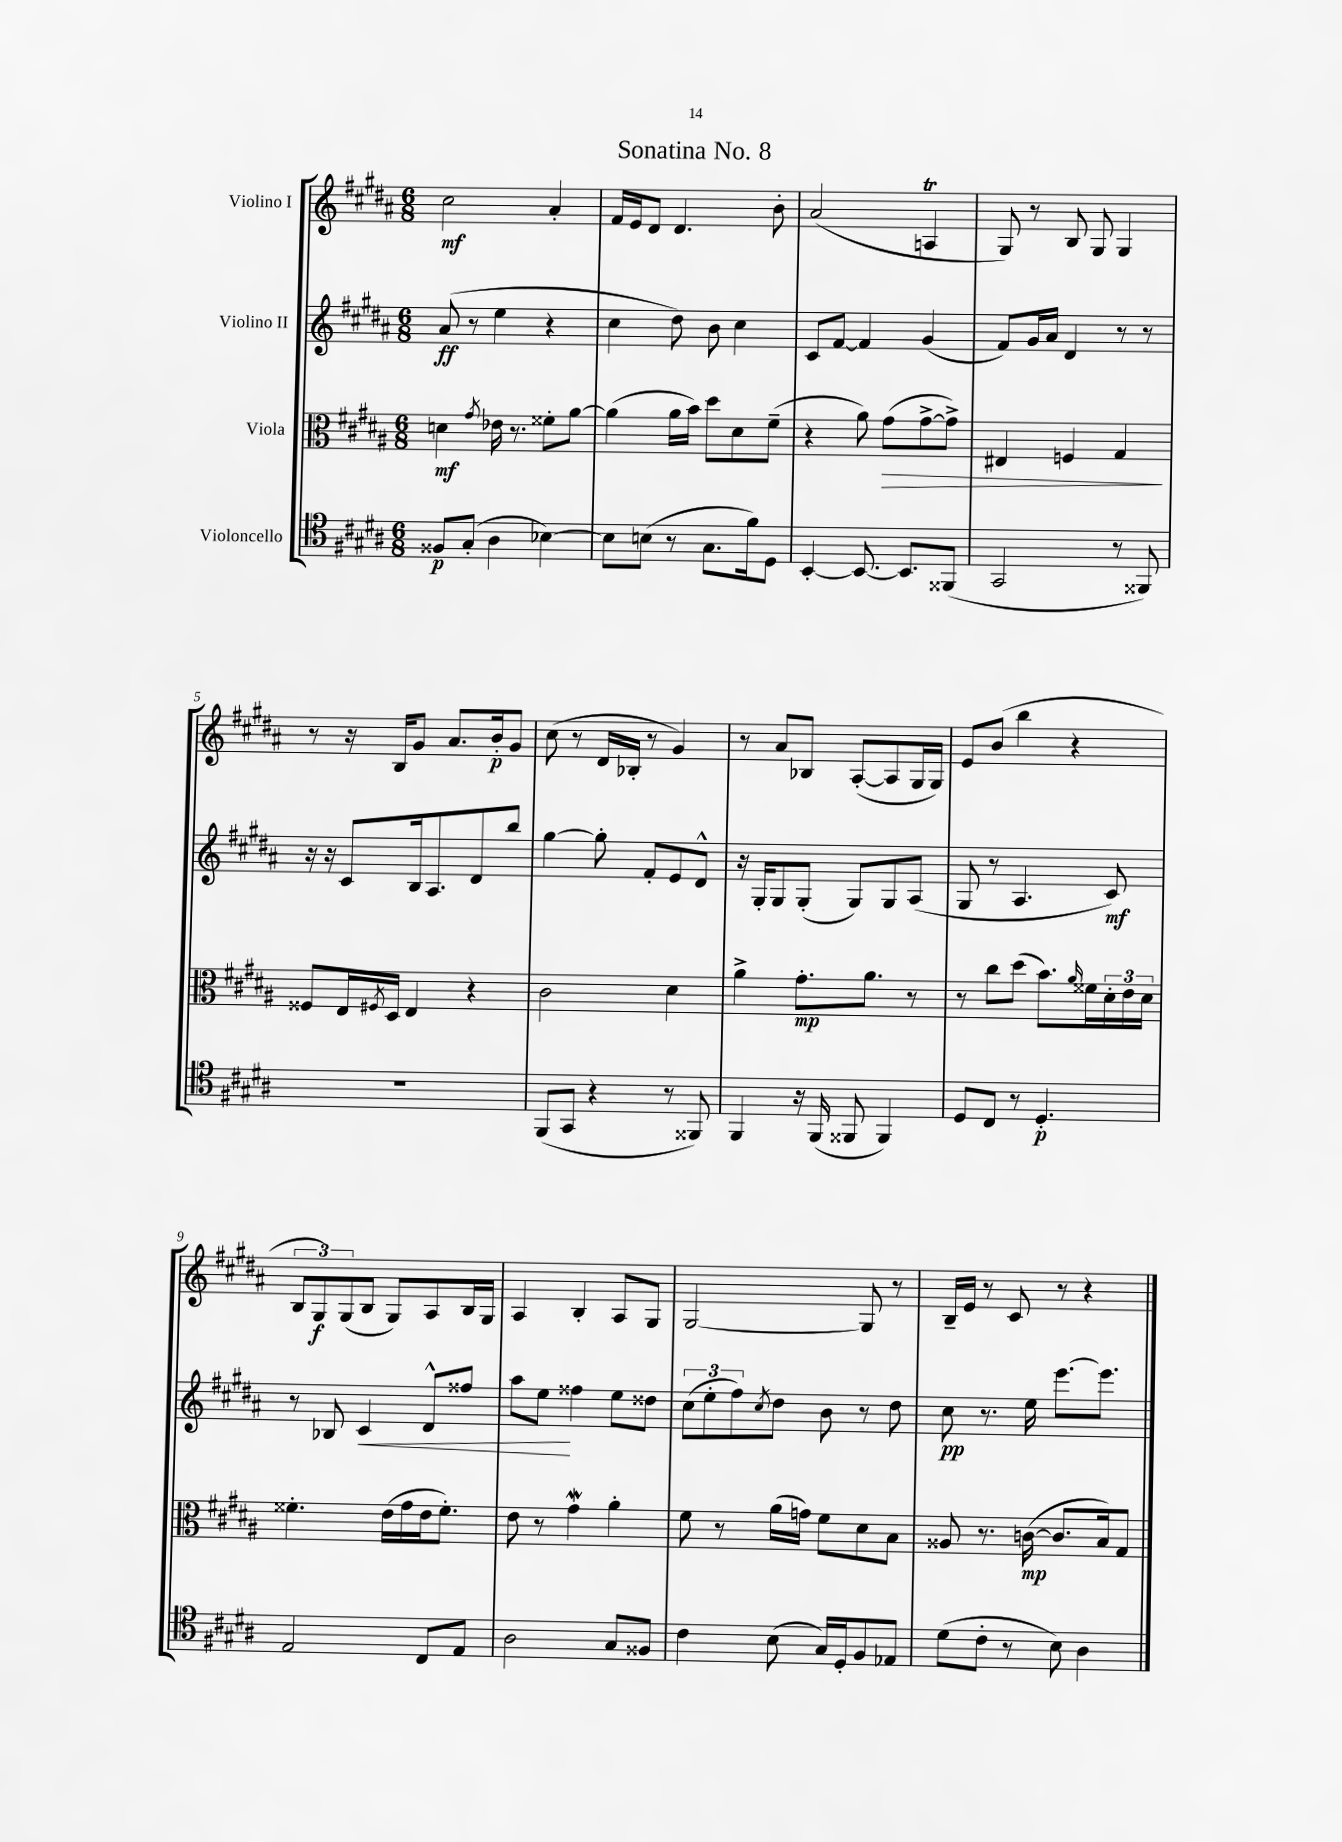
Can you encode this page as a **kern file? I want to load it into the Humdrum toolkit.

**kern	**dynam	**kern	**dynam	**kern	**dynam	**kern	**dynam
*part4	*part4	*part3	*part3	*part2	*part2	*part1	*part1
*staff4	*staff4	*staff3	*staff3	*staff2	*staff2	*staff1	*staff1
*I"Violoncello	*	*I"Viola	*	*I"Violino II	*	*I"Violino I	*
*clefC4	*	*clefC3	*	*clefG2	*	*clefG2	*
*k[f#c#g#d#a#]	*	*k[f#c#g#d#a#]	*	*k[f#c#g#d#a#]	*	*k[f#c#g#d#a#]	*
*M6/8	*	*M6/8	*	*M6/8	*	*M6/8	*
=1	=1	=1	=1	=1	=1	=1	=1
8F##X/L	p	4dn\	mf	(8a#/	ff	2cc#\	mf
(8G#'/J	.	.	.	8r	.	.	.
.	.	8qg#/	.	.	.	.	.
4A#\	.	16e-X\	.	4ee\	.	.	.
.	.	8.r	.	.	.	.	.
[4B-X\)	.	8f##X'\L	.	4r	.	4a#'/	.
.	.	[8a#\J	.	.	.	.	.
=2	=2	=2	=2	=2	=2	=2	=2
8B-\L]	.	(4a#\]	.	4cc#\	.	16f#/LL	.
.	.	.	.	.	.	16e/J	.
(8Bn\J	.	.	.	.	.	8d#/J	.
8r	.	16a#\LL	.	8dd#\)	.	4.d#/	.
.	.	16b\JJ)	.	.	.	.	.
8.G#\L	.	8dd#\L	.	8b\	.	.	.
.	.	8d#\	.	4cc#\	.	.	.
16f#\k)	.	.	.	.	.	.	.
8D#\J	.	(8f#~\J	.	.	.	8b'\	.
=3	=3	=3	=3	=3	=3	=3	=3
[4BB'/	.	4r	.	8c#/L	.	(2a#/	.
.	.	.	.	[8f#/J	.	.	.
8.BB/_	.	8a#\)	.	4f#/]	.	.	.
!	!	!	!LO:HP:b	!	!	!	!
.	.	(8g#\L	>	.	.	.	.
8.BB/L]	.	.	.	.	.	.	.
.	.	[8g#^\	.	(4g#/	.	4AnT/	.
(8FF##X/J	.	8g#^\J])	.	.	.	.	.
=4	=4	=4	=4	=4	=4	=4	=4
2GG#/	.	4E#X/	.	8f#/L)	.	8G#/)	.
.	.	.	.	16g#/L	.	8r	.
.	.	.	.	16a#/JJ	.	.	.
.	.	4Fn/	.	4d#/	.	8B/	.
.	.	.	.	.	.	8G#/	.
8r	.	4G#/	.	8r	.	4G#/	.
8FF##X/)	.	.	.	8r	.	.	.
.	.	.	]	.	.	.	.
!!LO:LB:g=z
=5	=5	=5	=5	=5	=5	=5	=5
2.r	.	8F##X/L	.	16r	.	8r	.
.	.	.	.	16r	.	.	.
.	.	16E/L	.	8c#/L	.	16r	.
.	.	8qF#X/	.	.	.	.	.
.	.	16D#/JJ	.	.	.	16B/KL	.
.	.	4E/	.	16B/k	.	8g#/J	.
.	.	.	.	8.A#/	.	.	.
.	.	.	.	.	.	8.a#/L	.
.	.	4r	.	8d#/	.	.	.
.	.	.	.	.	.	16b'/k	p
.	.	.	.	8bb/J	.	8g#/J	.
=6	=6	=6	=6	=6	=6	=6	=6
(8FF#/L	.	2c#\	.	[4gg#\	.	(8cc#\	.
8GG#/J	.	.	.	.	.	8r	.
4r	.	.	.	8gg#'\]	.	16d#/LL	.
.	.	.	.	.	.	16B-X'/JJ	.
.	.	.	.	8f#'/L	.	8r	.
8r	.	4d#\	.	8e/	.	4g#/)	.
8FF##X/)	.	.	.	8d#^^/J	.	.	.
=7	=7	=7	=7	=7	=7	=7	=7
4FF#/	.	4a#^\	.	16r	.	8r	.
.	.	.	.	16G#'/KL	.	.	.
.	.	.	.	8G#/	.	8a#/L	.
16r	.	8.g#'\L	mp	(8G#'/J	.	8B-X/J	.
(16FF#/	.	.	.	.	.	.	.
8FF##X/	.	.	.	8G#/L)	.	([8A#'/L	.
.	.	8.a#\J	.	.	.	.	.
4FF##/)	.	.	.	8G#/	.	8A#/]	.
.	.	8r	.	(8A#/J	.	16G#/L	.
.	.	.	.	.	.	16G#/JJ)	.
=8	=8	=8	=8	=8	=8	=8	=8
8D#/L	.	8r	.	8G#/	.	8e/L	.
8C#/J	.	8cc#\L	.	8r	.	(8b/J	.
8r	.	(8dd#\J	.	4.A#/	.	4bb\	.
4.D#'/	p	8.b\L)	.	.	.	.	.
.	.	.	.	.	.	4r	.
.	.	16qqa#/	.	.	.	.	.
.	.	16f##X\L	.	.	.	.	.
.	.	24d#'\	.	8c#/)	mf	.	.
.	.	24e\	.	.	.	.	.
.	.	24d#\JJ	.	.	.	.	.
!!LO:LB:g=z
=9	=9	=9	=9	=9	=9	=9	=9
2E/	.	4.f##X'\	.	8r	.	12B/L	.
.	.	.	.	.	.	12G#/)	f
.	.	.	.	8B-X/	.	.	.
.	.	.	.	.	.	(12G#/	.
!	!	!	!	!	!LO:HP:b	!	!
.	.	.	.	4c#/	<	8B/J	.
.	.	(16e\LL	.	.	.	8G#/L)	.
.	.	16g#\	.	.	.	.	.
8C#/L	.	16e\J	.	8d#^^/L	.	8A#/	.
.	.	8.f##'\J)	.	.	.	.	.
8E/J	.	.	.	8ff##X/J	.	16B/L	.
.	.	.	.	.	.	16G#/JJ	.
=10	=10	=10	=10	=10	=10	=10	=10
2A#\	.	8e\	.	8aa#\L	.	4A#/	.
.	.	8r	.	8ee\J	.	.	.
.	.	4g#W\	.	4ff##X\	[	4B'/	.
8G#/L	.	4a#'\	.	8ee\L	.	8A#/L	.
8F##X/J	.	.	.	8dd##X\J	.	8G#/J	.
=11	=11	=11	=11	=11	=11	=11	=11
4c#\	.	8f#\	.	(12cc#\L	.	[2G#/	.
.	.	.	.	12ee'\	.	.	.
.	.	8r	.	.	.	.	.
.	.	.	.	12ff#\)	.	.	.
.	.	.	.	8qcc#/	.	.	.
(8B\	.	(16a#\LL	.	8dd#\J	.	.	.
.	.	16gn\JJ)	.	.	.	.	.
16G#/LL)	.	8f#\L	.	8b\	.	.	.
16D#'/J	.	.	.	.	.	.	.
8F#/	.	8d#\	.	8r	.	8G#/]	.
8E-X/J	.	8B\J	.	8dd#\	.	8r	.
=12	=12	=12	=12	=12	=12	=12	=12
(8d#\L	.	8A##X/	.	8cc#\	pp	16B~/LL	.
.	.	.	.	.	.	16e/JJ	.
8c#'\J	.	8.r	.	8.r	.	8r	.
8r	.	.	.	.	.	8c#/	.
.	.	([16cn\	mp	16ee\	.	.	.
8B\)	.	8.c/L]	.	[8.eee\L	.	8r	.
4A#\	.	.	.	.	.	4r	.
.	.	16B/k)	.	8.eee\J]	.	.	.
.	.	8G#/J	.	.	.	.	.
==	==	==	==	==	==	==	==
*-	*-	*-	*-	*-	*-	*-	*-
